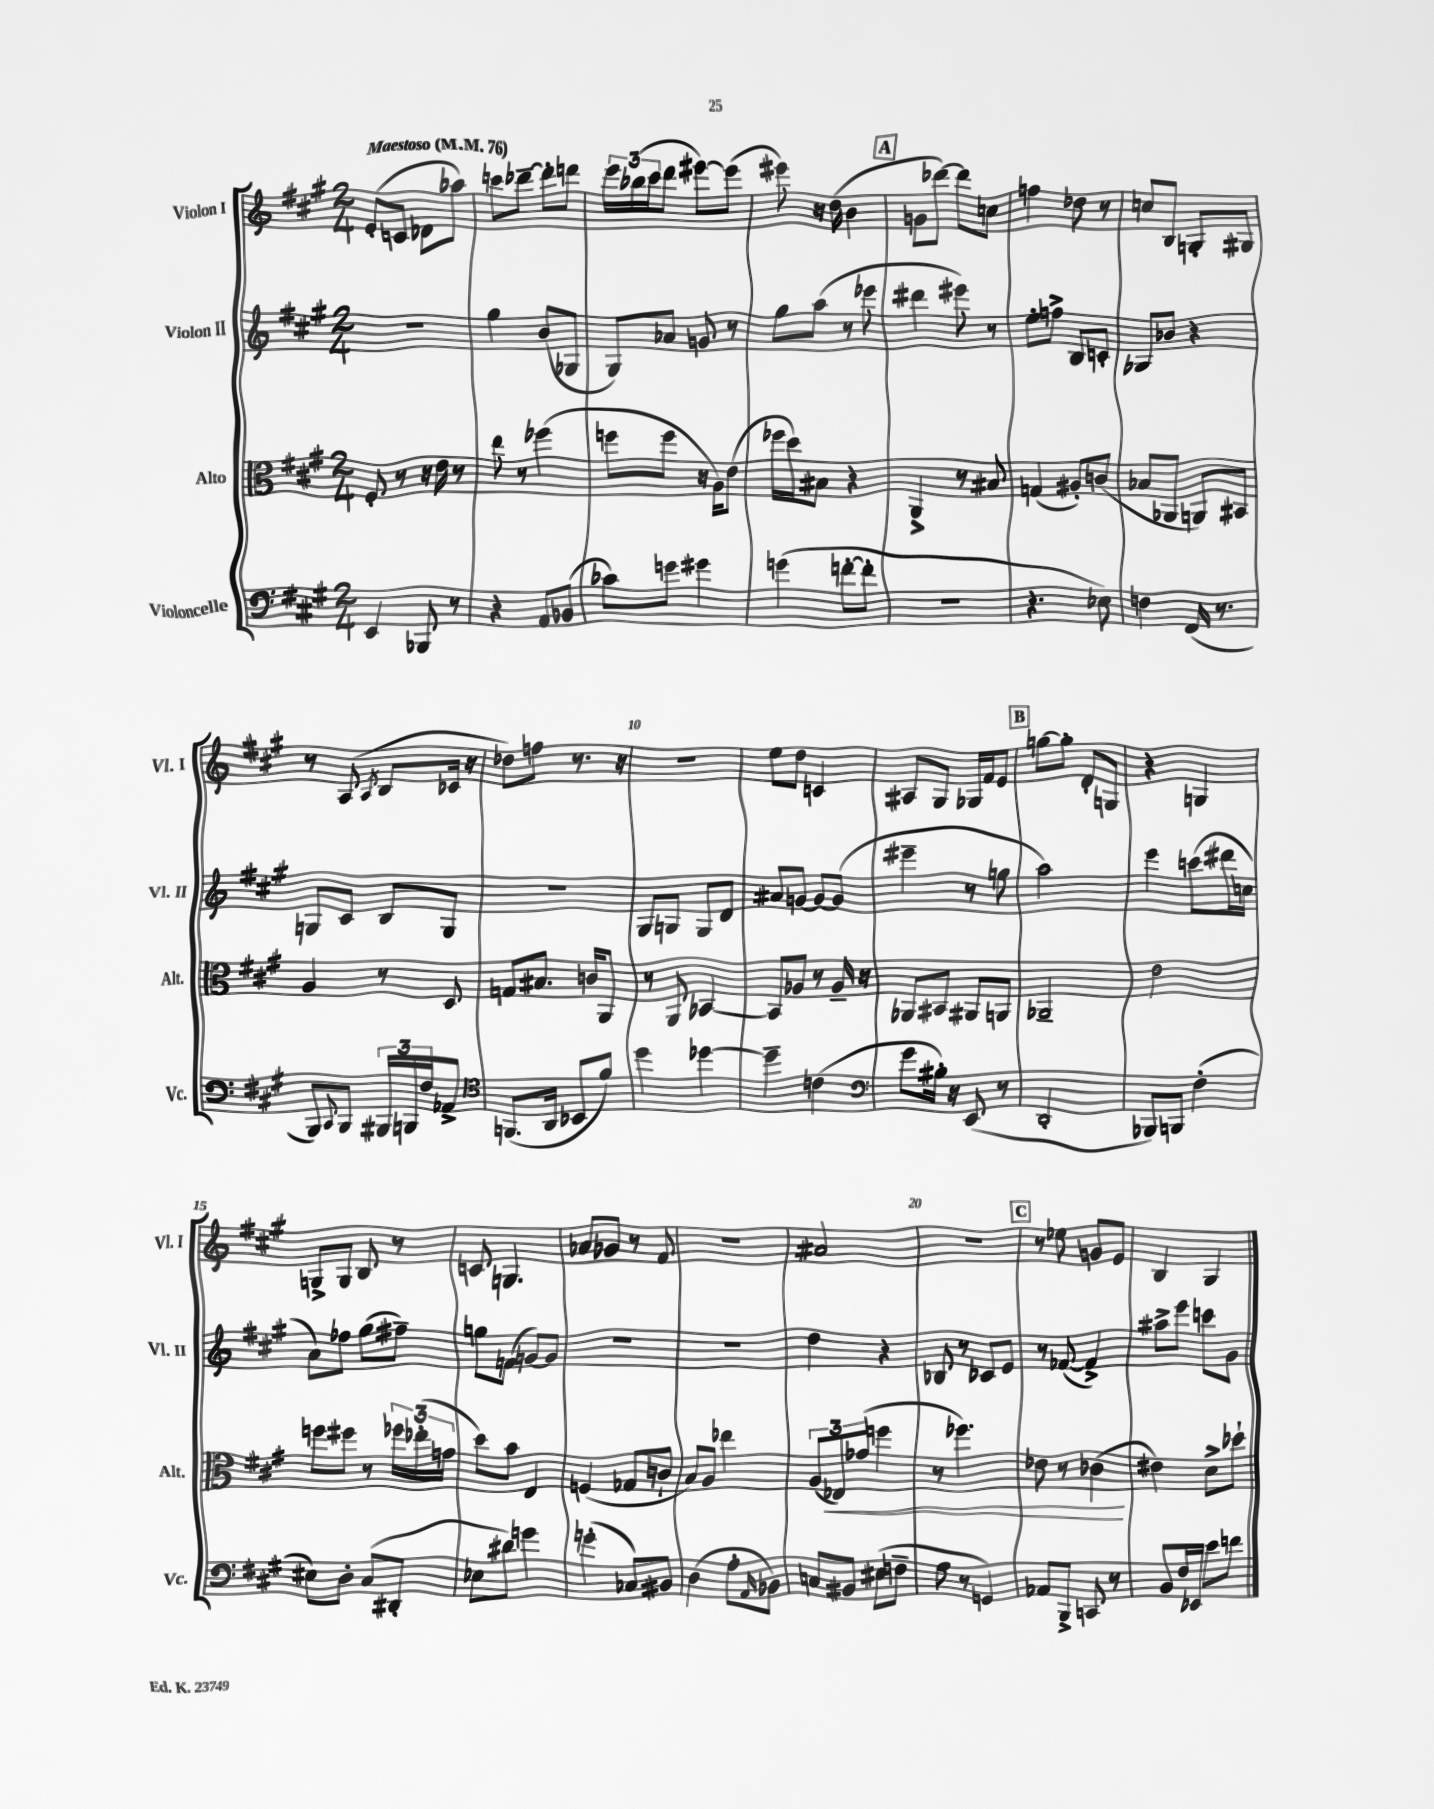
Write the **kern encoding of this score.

**kern	**kern	**dynam	**kern	**kern
*part4	*part3	*part3	*part2	*part1
*staff4	*staff3	*staff3	*staff2	*staff1
*I"Violoncelle	*I"Alto	*	*I"Violon II	*I"Violon I
*I'Vc.	*I'Alt.	*	*I'Vl. II	*I'Vl. I
*clefF4	*clefC3	*	*clefG2	*clefG2
*k[f#c#g#]	*k[f#c#g#]	*	*k[f#c#g#]	*k[f#c#g#]
*M2/4	*M2/4	*	*M2/4	*M2/4
*MM76	*MM76	*	*MM76	*MM76
=1	=1	=1	=1	=1
!	!	!	!	!LO:TX:a:B:t=Maestoso
4EE/	8F#'/	.	2r	(8e'/L
.	8r	.	.	8cn/J
8BBB-X/	16r	.	.	8d-X\L
.	16e\	.	.	.
8r	8r	.	.	8aa-X\J)
=2	=2	=2	=2	=2
4r	8ee\	.	4gg#\	8cccn\L
.	8r	.	.	[8ddd-X~\J
8AA/L	(4ff-X\	.	(8b/L	8ddd-'\L]
(8BB-X/J	.	.	8G-X/J	8dddn\J
=3	=3	=3	=3	=3
8c-X\L)	8ffn\L	.	8G#/L)	24eee\LL
.	.	.	.	(24bb-X\
.	.	.	.	24ccc#\J
8gn\J	8ff\J	.	8a-X/J	8ddd\J
4g#X\	16r	.	8gn/	[8eee#X\L)
.	16A\KL)	.	.	.
.	(8e\J	.	8r	(8eee#\J]
=4	=4	=4	=4	=4
(4gn\	16ff-X\LL	.	8gg#\L	8eee#X\)
.	16dd\J)	.	.	.
.	8B#X\J	.	(8aa\J	16r
.	.	.	.	(16dd\
[8fn'\L	4r	.	8r	4b\
8f'\J]	.	.	8eee-X\	.
!!LO:REH:place=s1:t=A
=5	=5	=5	=5	=5
2r	4AA^/	.	4ddd#X\	8gn\L
.	.	.	.	[8ddd-X\J)
.	8r	.	8eee#X\)	8ddd-\L]
.	8B#X/	.	8r	8ccn\J
=6	=6	=6	=6	=6
4.r	(4Gn/	.	8ee'\L	4ffn\
.	.	.	8ffn^\J	.
.	8A#X'/L)	.	8B/L	8dd-X\
8E-X\)	(8cn/J	.	8cn'/J	8r
=7	=7	=7	=7	=7
4Fn\	8B-X/L	.	8G-X/L	8ccn/L
.	8AA-X/J	.	8b-X/J	8B/J
(16FF#/	8AAn/L)	.	4r	8Gn'/L
8.r	.	.	.	.
.	8BB#X/J	.	.	8G#X/J
!!LO:LB:g=z
=8	=8	=8	=8	=8
8BBB/L)	4A/	.	8Gn/L	8r
8qqCC#/	.	.	.	.
8BBB/J	.	.	8c#/J	(8A/
.	.	.	.	8qA/
24BBB#X/LL	8r	.	8B/L	8B/L
24BBBn/	.	.	.	.
24F#/J	.	.	.	.
8AA-X^/J	8D/	.	8G/J	16c-X/Jk
.	.	.	.	16r
=9	=9	=9	=9	=9
*clefC4	*	*	*	*
(8.FFn/L	8Gn/L	.	2r	8dd-X\L)
.	8.B#X/J	.	.	8ffn\J
16AA/Jk	.	.	.	.
8BB-X/L	.	.	.	8.r
.	16cn/KL	.	.	.
8f#/J)	8AA/J	.	.	.
.	.	.	.	16r
=10	=10	=10	=10	=10
4dd\	8r	.	8G#/L	2r
.	8AA/	.	8Gn/J	.
[4dd-X\	[4BB-X/	.	8G/L	.
.	.	.	8d/J	.
=11	=11	=11	=11	=11
4dd-~\]	8BB-/L]	.	8a#X/L	8ee\L
.	8A-X/J	.	[8gn/J	8dd\J
(4cn\	8r	.	8g/L_	4cn/
.	16A-~/	.	(8g/J]	.
.	16r	.	.	.
=12	=12	=12	=12	=12
*clefF4	*	*	*	*
8g#\L	8AA-X/L	.	4eee#X~\	8A#X/L
16B#X'\Jk)	8BB#X/J	.	.	8G#/J
16r	.	.	.	.
(8EE/	8AA#X/L	.	8r	16G-X/LL
.	.	.	.	16f#/J
8r	8AAn/J	.	8ggn\	8e/J
!!LO:REH:place=s1:t=B
=13	=13	=13	=13	=13
2DD'/	2AA-X~/	.	2aa\)	[8ggn\L
.	.	.	.	8gg'\J]
.	.	.	.	8d'/L
.	.	.	.	8Gn/J
=14	=14	=14	=14	=14
8BBB-X/L)	2e\	.	4eee\	4r
8BBBn/J	.	.	.	.
(4F#'\	.	.	(8cccn\L	4Gn/
.	.	.	16ddd#X\L	.
.	.	.	16ccn\JJ	.
!!LO:LB:g=z
=15	=15	=15	=15	=15
8E#X\L)	8ffn\L	.	8a\L)	8Gn^/L
8D'\J	8ff#X\J	.	8ff-X\J	8G/J
(8C#/L	8r	.	(8gg#\L	8B/
8DD#X'/J	24ff-X\LL	.	8ff#X~\J)	8r
.	(24ee-X'\	.	.	.
.	24gn\JJ	.	.	.
=16	=16	=16	=16	=16
8E-X\L	8dd\L)	.	8ggn\L	8cn/
8d#X\J)	8b\J	.	(8fn\J	4.Gn/
4gn\	4E/	.	[8gn/L)	.
.	.	.	8g/J]	.
=17	=17	=17	=17	=17
(4gn'\	(4Fn/	.	2r	8a-X/L
.	.	.	.	8g-X/J
8C-X/L)	8G-X/L	.	.	8r
8BB#X/J	8cn`/J	.	.	8f#/
=18	=18	=18	=18	=18
(4D\	8B/L)	.	2r	2r
.	8A/J	.	.	.
8A'\L	4ee-X\	.	.	.
16qqAA/	.	.	.	.
8BB-X\J)	.	.	.	.
=19	=19	=19	=19	=19
8Cn/L	(12A/L	.	4dd\	2a#X/
!	!	!LO:HP:b	!	!
.	12E-X/)	<	.	.
8BB#X/J	.	.	.	.
.	(12g-X/J	.	.	.
(8E#X\L	4ffn\	.	4r	.
8Fn~\J	.	.	.	.
=20	=20	=20	=20	=20
8A\	8r	.	8B-X/	2r
8r	4.ff-X\)	.	8r	.
4GGn/)	.	.	8c-X/L	.
.	.	.	8e/J	.
!!LO:REH:place=s1:t=C
=21	=21	=21	=21	=21
8AA-X/L	8e-X\	.	8r	8r
8BBB^/J	8r	.	([8f-X/	8ee-X\
8CCn/	(4c-X\	.	4f-^/])	8gn/L
8r	.	.	.	8e/J
.	.	[	.	.
=22	=22	=22	=22	=22
8BB/L	4e#X\)	.	8aa#X^\L	4B/
16F#/L	.	.	8eee\J	.
16EE-X/JJ	.	.	.	.
8e\L	8d^\L	.	8cccn\L	4G#/
8fn\J	8dd-X`\J	.	8g#\J	.
==	==	==	==	==
*-	*-	*-	*-	*-
